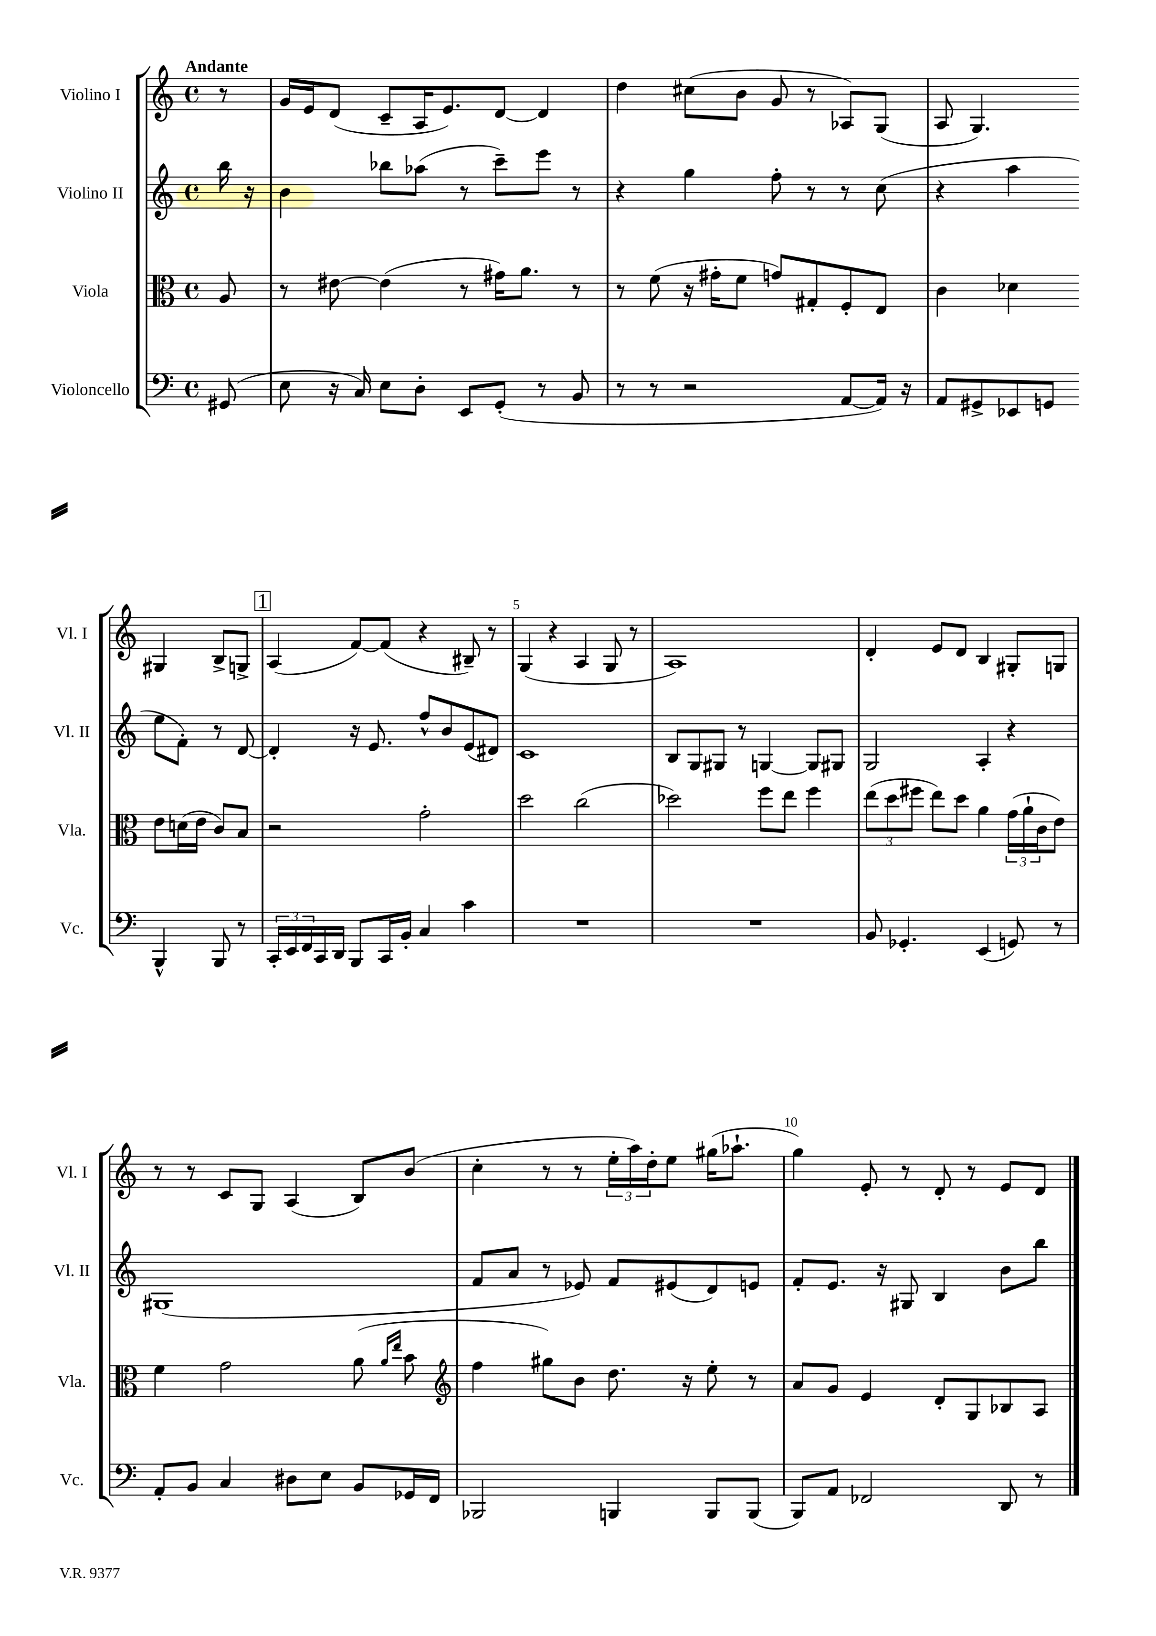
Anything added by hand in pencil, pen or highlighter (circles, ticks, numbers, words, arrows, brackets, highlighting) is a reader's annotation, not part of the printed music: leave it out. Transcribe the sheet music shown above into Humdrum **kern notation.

**kern	**kern	**kern	**kern
*staff4	*staff3	*staff2	*staff1
*clefF4	*clefC3	*clefG2	*clefG2
*k[]	*k[]	*k[]	*k[]
*M4/4	*M4/4	*M4/4	*M4/4
*met(c)	*met(c)	*met(c)	*met(c)
(8GG#	8A	16bb	8r
.	.	16r	.
=	=	=	=
8E	8r	4b	16g
.	.	.	16e
16r	[8e#	.	(8d
16C)	.	.	.
8E	(4e#]	8bb-	8c~
8D'	.	(8aa-	16A
.	.	.	8.e)
8EE	8r	8r	.
(8GG'	16g#)	8ccc~)	[8d
.	8.a	.	.
8r	.	8eee	4d]
8BB	8r	8r	.
=	=	=	=
8r	8r	4r	4dd
8r	(8f	.	.
2r	16r	4gg	(8cc#
.	16g#'	.	.
.	8f	.	8b
.	8g)	8ff'	8g
.	8G#'	8r	8r
[8AA	8F'	8r	8A-)
16AA])	8E	(8cc	(8G
16r	.	.	.
=	=	=	=
8AA	4c	4r	8A
8GG#^	.	.	4.G)
8EE-	4d-	4aa	.
8GG	.	.	.
4BBB^^	8e	8ee	4G#
.	(16d	8f')	.
.	16e	.	.
8BBB	8c)	8r	8B^
8r	8B	[8d	8G^
=	=	=	=
24CC'	2r	4d']	(4A
24EE	.	.	.
24FF	.	.	.
16CC	.	.	.
16DD	.	.	.
8BBB	.	16r	[8f)
.	.	8.e	.
16CC	.	.	(8f]
16BB'	.	.	.
4C	2g'	8ff^^	4r
.	.	8b	.
4c	.	(8e	8B#~)
.	.	8d#)	8r
=	=	=	=
1r	2dd	1c	(4G
.	.	.	4r
.	(2cc	.	4A
.	.	.	8G
.	.	.	8r
=	=	=	=
1r	2dd-)	8B	1A)
.	.	8G	.
.	.	8G#	.
.	.	8r	.
.	8ff	[4G	.
.	8ee	.	.
.	4ff	8G]	.
.	.	8G#	.
=	=	=	=
8BB	(12ee	2G	4d'
.	12dd	.	.
4.GG-'	.	.	.
.	12ff#	.	.
.	8ee)	.	8e
.	8dd	.	8d
(4EE	4a	4A'	4B
8GG)	(24g	4r	8G#'
.	24a`	.	.
.	24c	.	.
8r	8e)	.	8G
=	=	=	=
8AA'	4f	(1G#	8r
8BB	.	.	8r
4C	2g	.	8c
.	.	.	8G
8D#	.	.	(4A
8E	.	.	.
8BB	(8a	.	8B)
.	16qqa	.	.
.	16qqee	.	.
16GG-	8b	.	(8b
16FF	.	.	.
=	=	=	=
*	*clefG2	*	*
2BBB-	4ff	8f	4cc'
.	.	8a	.
.	8gg#)	8r	8r
.	8b	8e-)	8r
4BBB	8.dd	8f	24ee'
.	.	.	24aa)
.	.	.	24dd'
.	.	(8e#	8ee
.	16r	.	.
8BBB	8ee'	8d)	(16gg#
.	.	.	8.aa-`
(8BBB	8r	8e	.
=	=	=	=
8BBB)	8a	8f'	4gg)
8AA	8g	8.e	.
2FF-	4e	.	8e'
.	.	16r	.
.	.	8G#	8r
.	8d'	4B	8d'
.	8G	.	8r
8DD	8B-	8b	8e
8r	8A	8bb	8d
==	==	==	==
*-	*-	*-	*-
